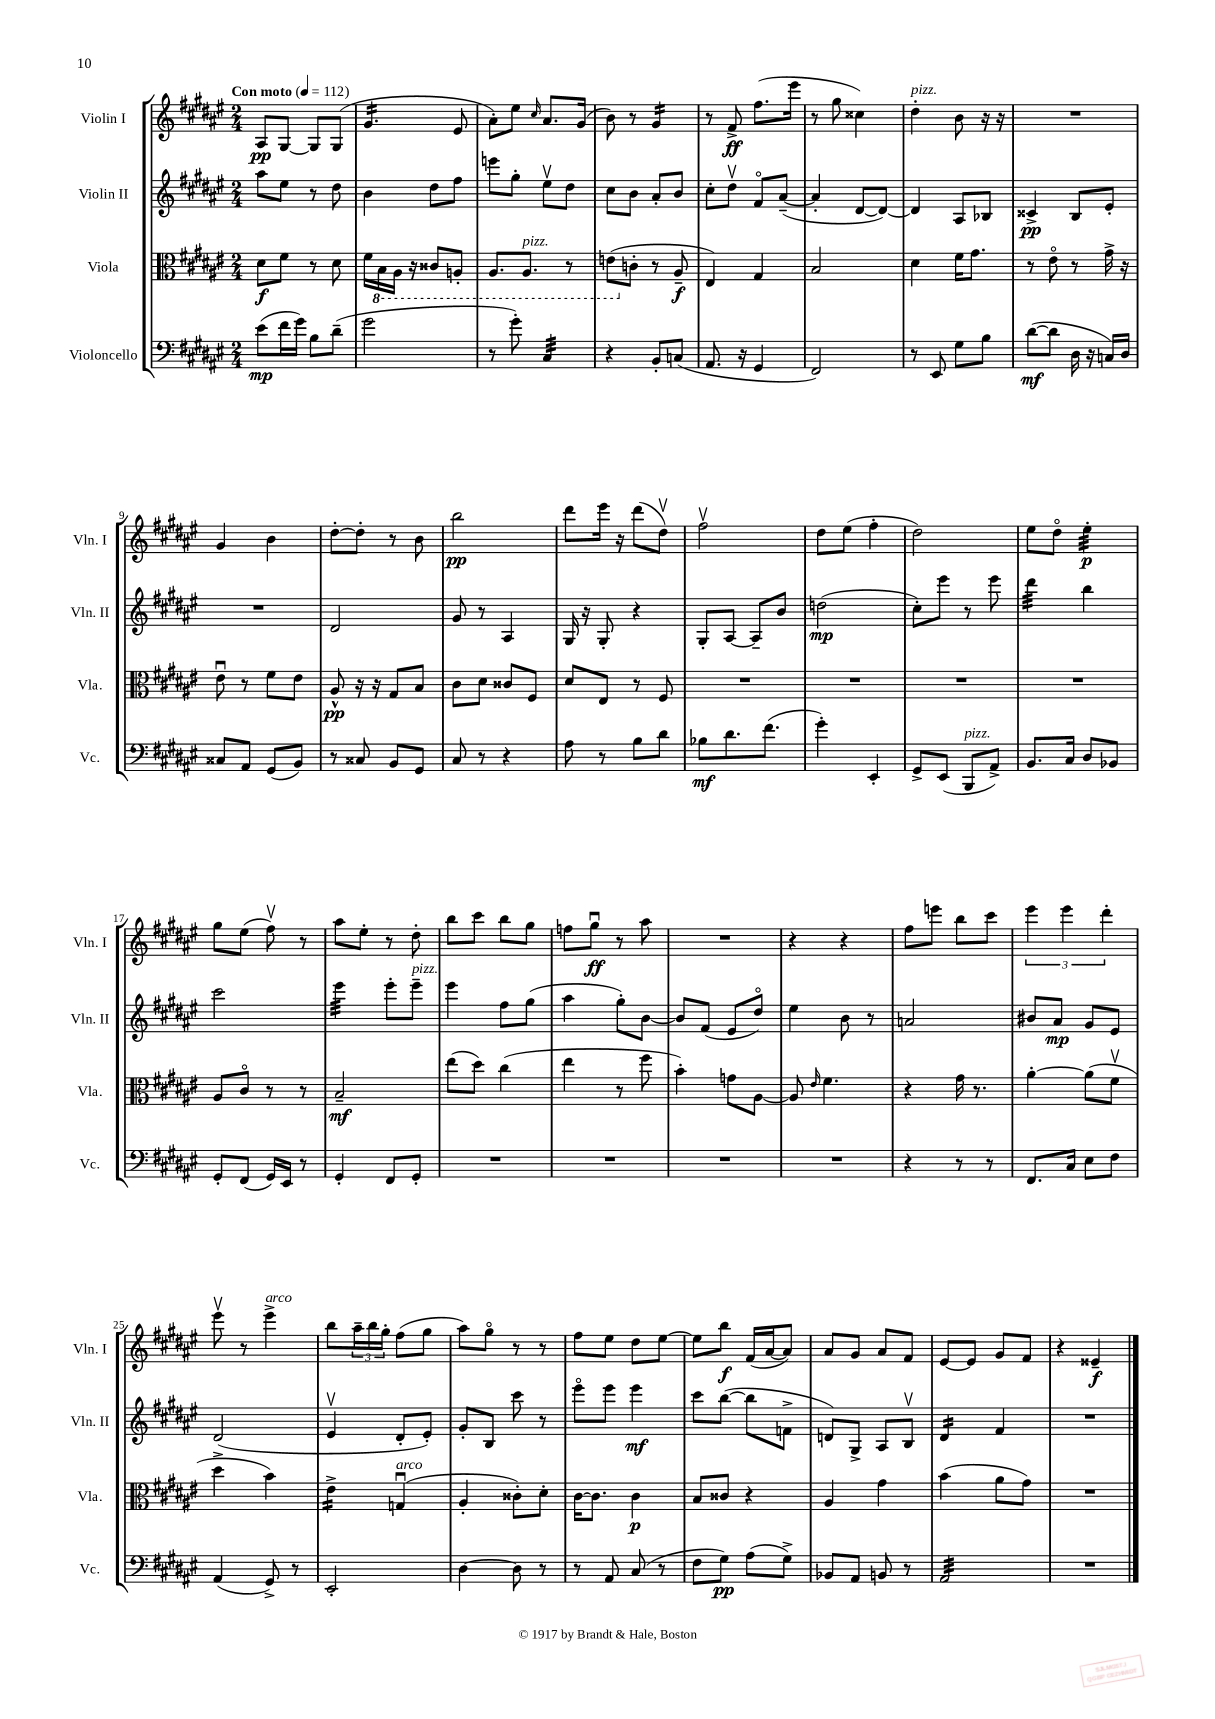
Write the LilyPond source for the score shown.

<<
\new StaffGroup <<
\new Staff = "s0" \with { instrumentName = "Violin I" shortInstrumentName = "Vln. I" } {
    \clef treble \key fis \major \numericTimeSignature \time 2/4 \tempo "Con moto" 4 = 112
    ais8\pp gis8~ gis8 gis8( |
    gis'4.:16 eis'8 |
    ais'8-.) eis''8 \grace { cis''16 } ais'8. gis'16( |
    b'8) r8 gis'4:16 |
    r8 fis'8->\ff fis''8.( eis'''16 |
    r8 gis''8 cisis''4) |
    dis''4-.^\markup { \italic "pizz." } b'8 r16 r16 |
    R2 |
    gis'4 b'4 |
    dis''8~-. dis''8-. r8 b'8 |
    b''2\pp |
    dis'''8 eis'''16 r16 dis'''8( dis''8\upbow) |
    fis''2\upbow |
    dis''8 eis''8( fis''4-. |
    dis''2) |
    eis''8 dis''8\flageolet eis''4:32-.\p |
    gis''8 eis''8( fis''8\upbow) r8 |
    ais''8 eis''8-. r8 dis''8-. |
    b''8 cis'''8 b''8 gis''8 |
    f''8 gis''8\downbow\ff r8 ais''8 |
    R2 |
    r4 r4 |
    fis''8 e'''8 b''8 cis'''8 |
    \tuplet 3/2 { eis'''4 eis'''4 dis'''4-. } |
    eis'''8\upbow r8 eis'''4->^\markup { \italic "arco" } |
    b''8 \tuplet 3/2 { ais''16-- b''16 gis''16-. } fis''8( gis''8 |
    ais''8) gis''8\flageolet r8 r8 |
    fis''8 eis''8 dis''8 eis''8~ |
    eis''8 b''8\f fis'16( ais'16~ ais'8) |
    ais'8 gis'8 ais'8 fis'8 |
    eis'8~ eis'8 gis'8 fis'8 |
    r4 eisis'4--\f \bar "|." |
}
\new Staff = "s1" \with { instrumentName = "Violin II" shortInstrumentName = "Vln. II" } {
    \clef treble \key fis \major \numericTimeSignature \time 2/4
    ais''8 eis''8 r8 dis''8 |
    b'4 dis''8 fis''8 |
    e'''8 gis''8-. eis''8\upbow dis''8 |
    cis''8 b'8 ais'8-. b'8 |
    cis''8-. dis''8\upbow fis'8\flageolet ais'8~--( |
    ais'4-. dis'8~ dis'8~) |
    dis'4 ais8 bes8 |
    cisis'4->\pp b8 eis'8-. |
    R2 |
    dis'2 |
    gis'8 r8 ais4 |
    gis16 r16 gis8-. r4 |
    gis8-. ais8~ ais8-- b'8 |
    d''2\mp( |
    cis''8-.) eis'''8 r8 eis'''8 |
    dis'''4:32 b''4 |
    cis'''2 |
    eis'''4:32 eis'''8-. eis'''8--^\markup { \italic "pizz." } |
    eis'''4 fis''8 gis''8( |
    ais''4 gis''8-.) b'8~ |
    b'8 fis'8( eis'8 dis''8\flageolet) |
    eis''4 b'8 r8 |
    a'2 |
    bis'8 ais'8\mp gis'8 eis'8 |
    dis'2( |
    eis'4\upbow dis'8-. eis'8-.) |
    gis'8-. b8 cis'''8 r8 |
    eis'''8\flageolet eis'''8 eis'''4\mf |
    cis'''8 b''8~( b''8 f'8-> |
    d'8) gis8-> ais8 b8\upbow |
    dis'4:16 fis'4 |
    R2 \bar "|." |
}
\new Staff = "s2" \with { instrumentName = "Viola" shortInstrumentName = "Vla." } {
    \clef alto \key fis \major \numericTimeSignature \time 2/4
    dis'8\f fis'8 r8 dis'8 |
    fis'16 \ottava #-1 b,16 ais,16 r16 cisis8 a,8-. |
    ais,8. ais,8.^\markup { \italic "pizz." } r8 |
    e8( \ottava #0 c'8-. r8 ais8--\f |
    eis4) gis4 |
    b2 |
    dis'4 fis'16 gis'8. |
    r8 eis'8\flageolet r8 gis'16-> r16 |
    eis'8\downbow r8 fis'8 eis'8 |
    ais8-^\pp r16 r16 gis8 b8 |
    cis'8 dis'8 cisis'8 fis8 |
    dis'8 eis8 r8 fis8 |
    R2 |
    R2 |
    R2 |
    R2 |
    ais8 cis'8\flageolet r8 r8 |
    b2--\mf |
    eis''8( dis''8) cis''4( |
    eis''4 r8 fis''8 |
    b'4-.) g'8 ais8~ |
    ais8 \grace { eis'16 } fis'4. |
    r4 gis'16 r8. |
    ais'4~-. ais'8( fis'8\upbow |
    dis''4-> b'4) |
    eis'4:16-> g4\downbow^\markup { \italic "arco" }( |
    ais4-. cisis'8-.) dis'8-. |
    cis'16~ cis'8. cis'4\p |
    b8 cisis'8 r4 |
    ais4 gis'4 |
    b'4( ais'8 gis'8) |
    R2 \bar "|." |
}
\new Staff = "s3" \with { instrumentName = "Violoncello" shortInstrumentName = "Vc." } {
    \clef bass \key fis \major \numericTimeSignature \time 2/4
    eis'8\mp( fis'16 gis'16) b8 dis'8--( |
    gis'2 |
    r8 gis'8-.) cis4:32 |
    r4 b,8-. c8( |
    ais,8. r16 gis,4 |
    fis,2) |
    r8 eis,8 gis8 b8 |
    dis'8~\mf( dis'8 dis16 r16 c16) dis16 |
    cisis8 ais,8 gis,8( b,8) |
    r8 cisis8 b,8 gis,8 |
    cis8 r8 r4 |
    ais8 r8 b8 dis'8 |
    bes8\mf dis'8. fis'8.( |
    gis'4-.) eis,4-. |
    gis,8-> eis,8( b,,8^\markup { \italic "pizz." } ais,8->) |
    b,8. cis16 dis8 bes,8 |
    gis,8-. fis,8( gis,16) eis,16 r8 |
    gis,4-. fis,8 gis,8-. |
    R2 |
    R2 |
    R2 |
    R2 |
    r4 r8 r8 |
    fis,8. cis16 eis8 fis8 |
    ais,4( gis,8->) r8 |
    eis,2-. |
    dis4~ dis8 r8 |
    r8 ais,8 cis8( r8 |
    fis8 gis8\pp) ais8( gis8->) |
    bes,8 ais,8 b,8 r8 |
    ais,2:32 |
    R2 \bar "|." |
}
>>
>>
